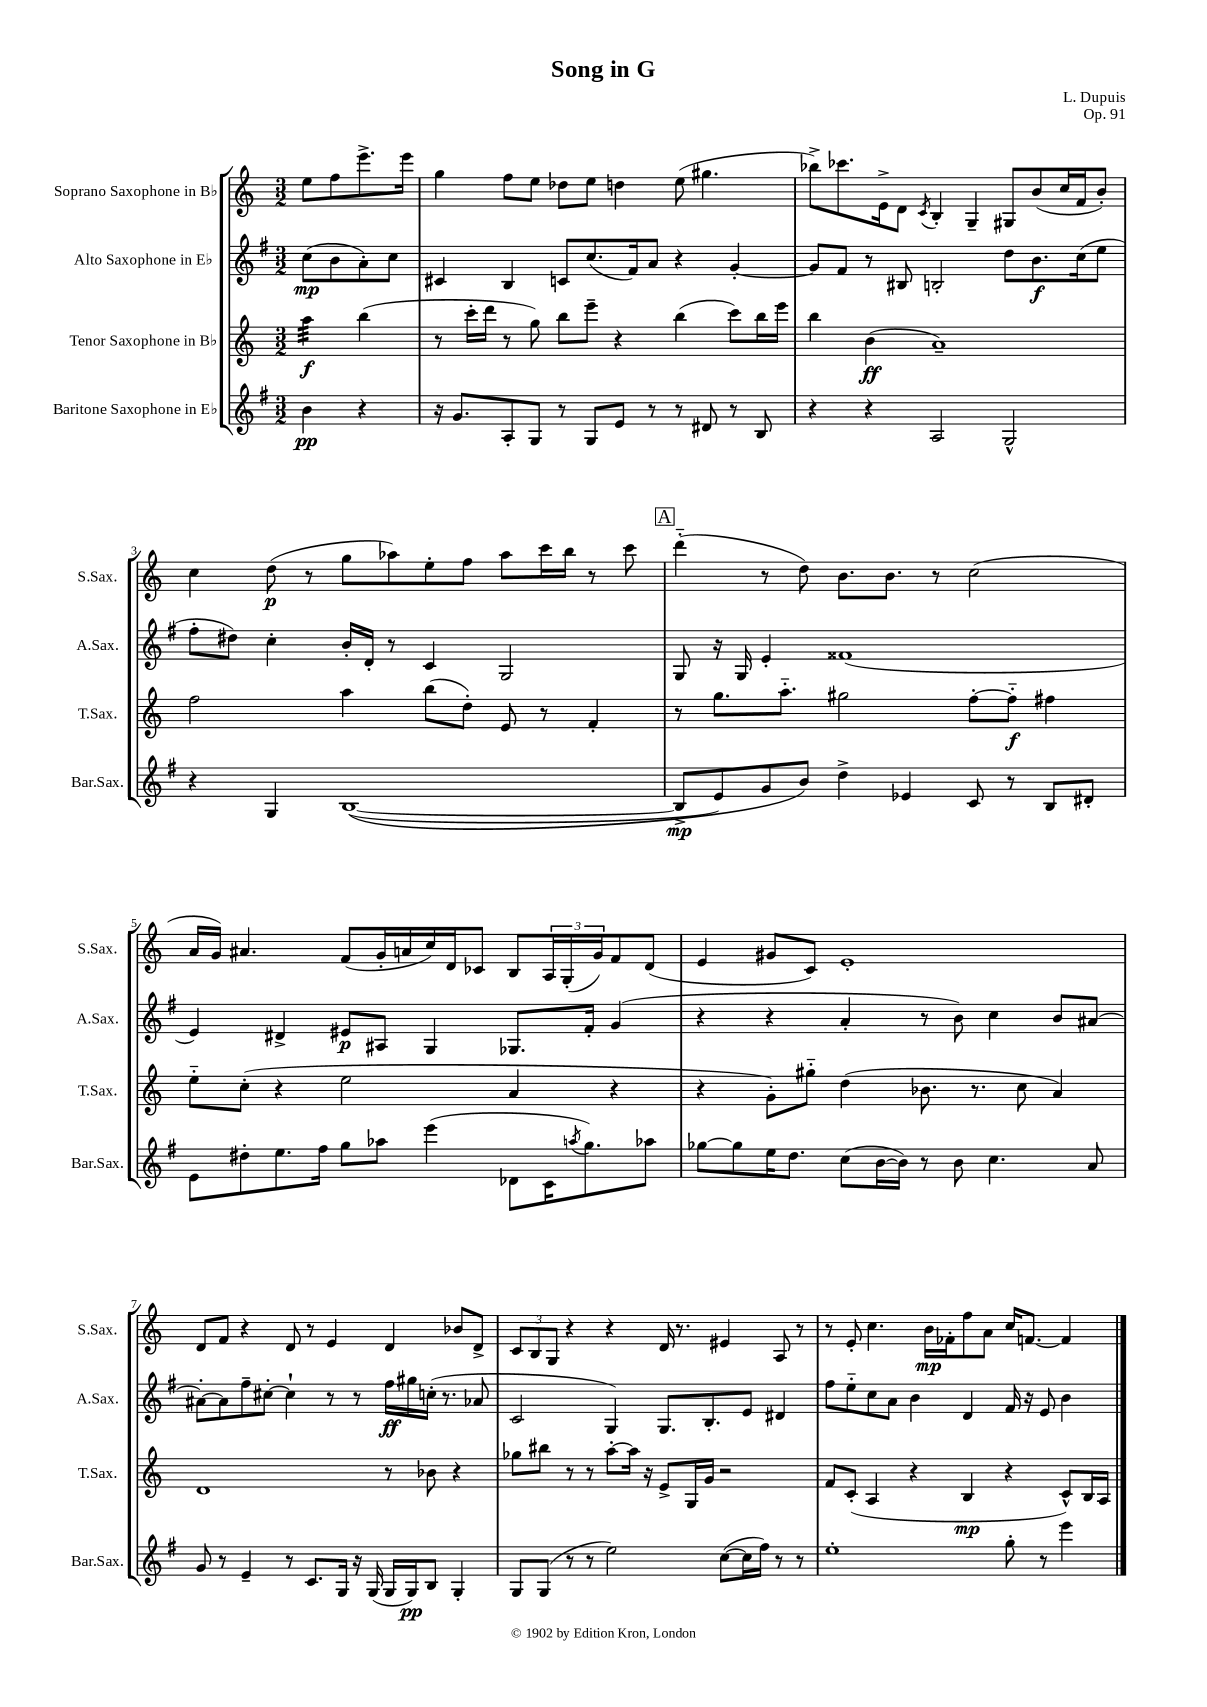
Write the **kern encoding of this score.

**kern	**kern	**kern	**kern
*staff4	*staff3	*staff2	*staff1
*clefG2	*clefG2	*clefG2	*clefG2
*k[f#]	*k[]	*k[f#]	*k[]
*M3/2	*M3/2	*M3/2	*M3/2
4b	4aa	(8cc	8ee
.	.	8b	8ff
4r	(4bb	8a')	8.eee^
.	.	8cc	.
.	.	.	16eee
=	=	=	=
16r	8r	4c#	4gg
8.g	.	.	.
.	16ccc'	.	.
.	16ddd	.	.
8A'	8r	4B	8ff
8G	8gg)	.	8ee
8r	8bb	8c	8dd-
8G	8eee~	(8.cc	8ee
8e	4r	.	4dd
.	.	16f#)	.
8r	.	8a	.
8r	(4bb	4r	(8ee
8d#	.	.	4.gg#
8r	8ccc)	[4g'	.
8B	16bb	.	.
.	16eee	.	.
=	=	=	=
4r	4bb	8g]	8bb-^)
.	.	8f#	8.ccc-
4r	(4b	8r	.
.	.	.	16e^
.	.	8B#	8d
.	.	.	8qc
2A	1a~)	2B'	4B'
.	.	.	4G~
2G^^	.	8dd	8G#
.	.	8.b	(8b
.	.	.	16cc
.	.	(16cc	16f
.	.	8ee	8b')
=	=	=	=
4r	2ff	8ff#'	4cc
.	.	8dd#)	.
4G	.	4cc'	(8dd
.	.	.	8r
&(([1B	4aa	16b'	8gg
.	.	16d'	.
.	.	8r	8aa-)
.	(8bb	4c	8ee'
.	8dd')	.	8ff
.	8e	2G	8aa-
.	8r	.	16ccc
.	.	.	16bb
.	4f'	.	8r
.	.	.	8ccc
=	=	=	=
8B^]	8r	8G	(4ddd'~
8e)	8.gg	16r	.
.	.	16G	.
8g	.	4e'	8r
.	8.aa'~	.	.
8b&)	.	.	8dd)
4dd^	2gg#	(1f##	8.b
.	.	.	8.b
4e-	.	.	.
.	.	.	8r
8c	[8ff'	.	(2cc
8r	8ff'~]	.	.
8B	4ff#	.	.
8d#'	.	.	.
=	=	=	=
8e	8ee'~	4e)	16a
.	.	.	16g)
8dd#'	(8cc'	.	4.a#
8.ee	4r	4d#^	.
16ff#	.	.	.
8gg	2ee	8e#	(8f
8aa-	.	8A#	16g'
.	.	.	16a
(4eee	.	4G	16cc)
.	.	.	16d
.	.	.	8c-
8d-	4a	8.G-	8B
16c	.	.	24A
.	.	.	(24G'
8qaa	.	.	.
8.gg)	.	16f#'	.
.	.	.	24g)
.	4r	(4g	8f
8aa-	.	.	(8d
=	=	=	=
[8gg-	4r	4r	4e
8gg-]	.	.	.
16ee	8g')	4r	8g#
8.dd	.	.	.
.	8gg#'~	.	8c)
(8cc	(4dd	4a'	1e'
[16b	.	.	.
16b])	.	.	.
8r	8.b-	8r	.
8b	.	8b)	.
.	8.r	.	.
4.cc	.	4cc	.
.	8cc	.	.
.	4a)	8b	.
8a	.	[8a#	.
=	=	=	=
8g	1d	8a#'_	8d
8r	.	8a#]	8f
4e~	.	8ff#~	4r
.	.	[8cc#'	.
8r	.	4cc#`]	8d
8.c	.	.	8r
.	.	8r	4e
16G	.	.	.
16r	.	8r	.
(16G	.	.	.
16G	8r	16ff#	4d
16G)	.	16gg#	.
8B	8b-	(16cc'	.
.	.	8.r	.
4G'	4r	.	8b-
.	.	8a-	8d^
=	=	=	=
8G	8gg-	2c	12c
.	.	.	12B
(8G	8bb#	.	.
.	.	.	12G
8r	8r	.	4r
8r	8r	.	.
2ee)	[8aa'	4G)	4r
.	16aa]	.	.
.	16r	.	.
.	8e^	8.G	16d
.	.	.	8.r
.	16G	.	.
.	16g	8.B'	.
([8cc	2r	.	4e#
16cc]	.	8e	.
16ff#)	.	.	.
8r	.	4d#	8A
8r	.	.	8r
=	=	=	=
1ee'	8f	8ff#	8r
.	(8c'	8ee'~	8e'
.	4A	8cc	4.cc
.	.	8a	.
.	4r	4b	.
.	.	.	16b
.	.	.	16f-'
.	4B	4d	8ff
.	.	.	8a
8gg'	4r	16f#	16cc
.	.	16r	[8.f
8r	.	8e	.
4eee	8c^^)	4b	4f]
.	16B	.	.
.	16A	.	.
==	==	==	==
*-	*-	*-	*-
